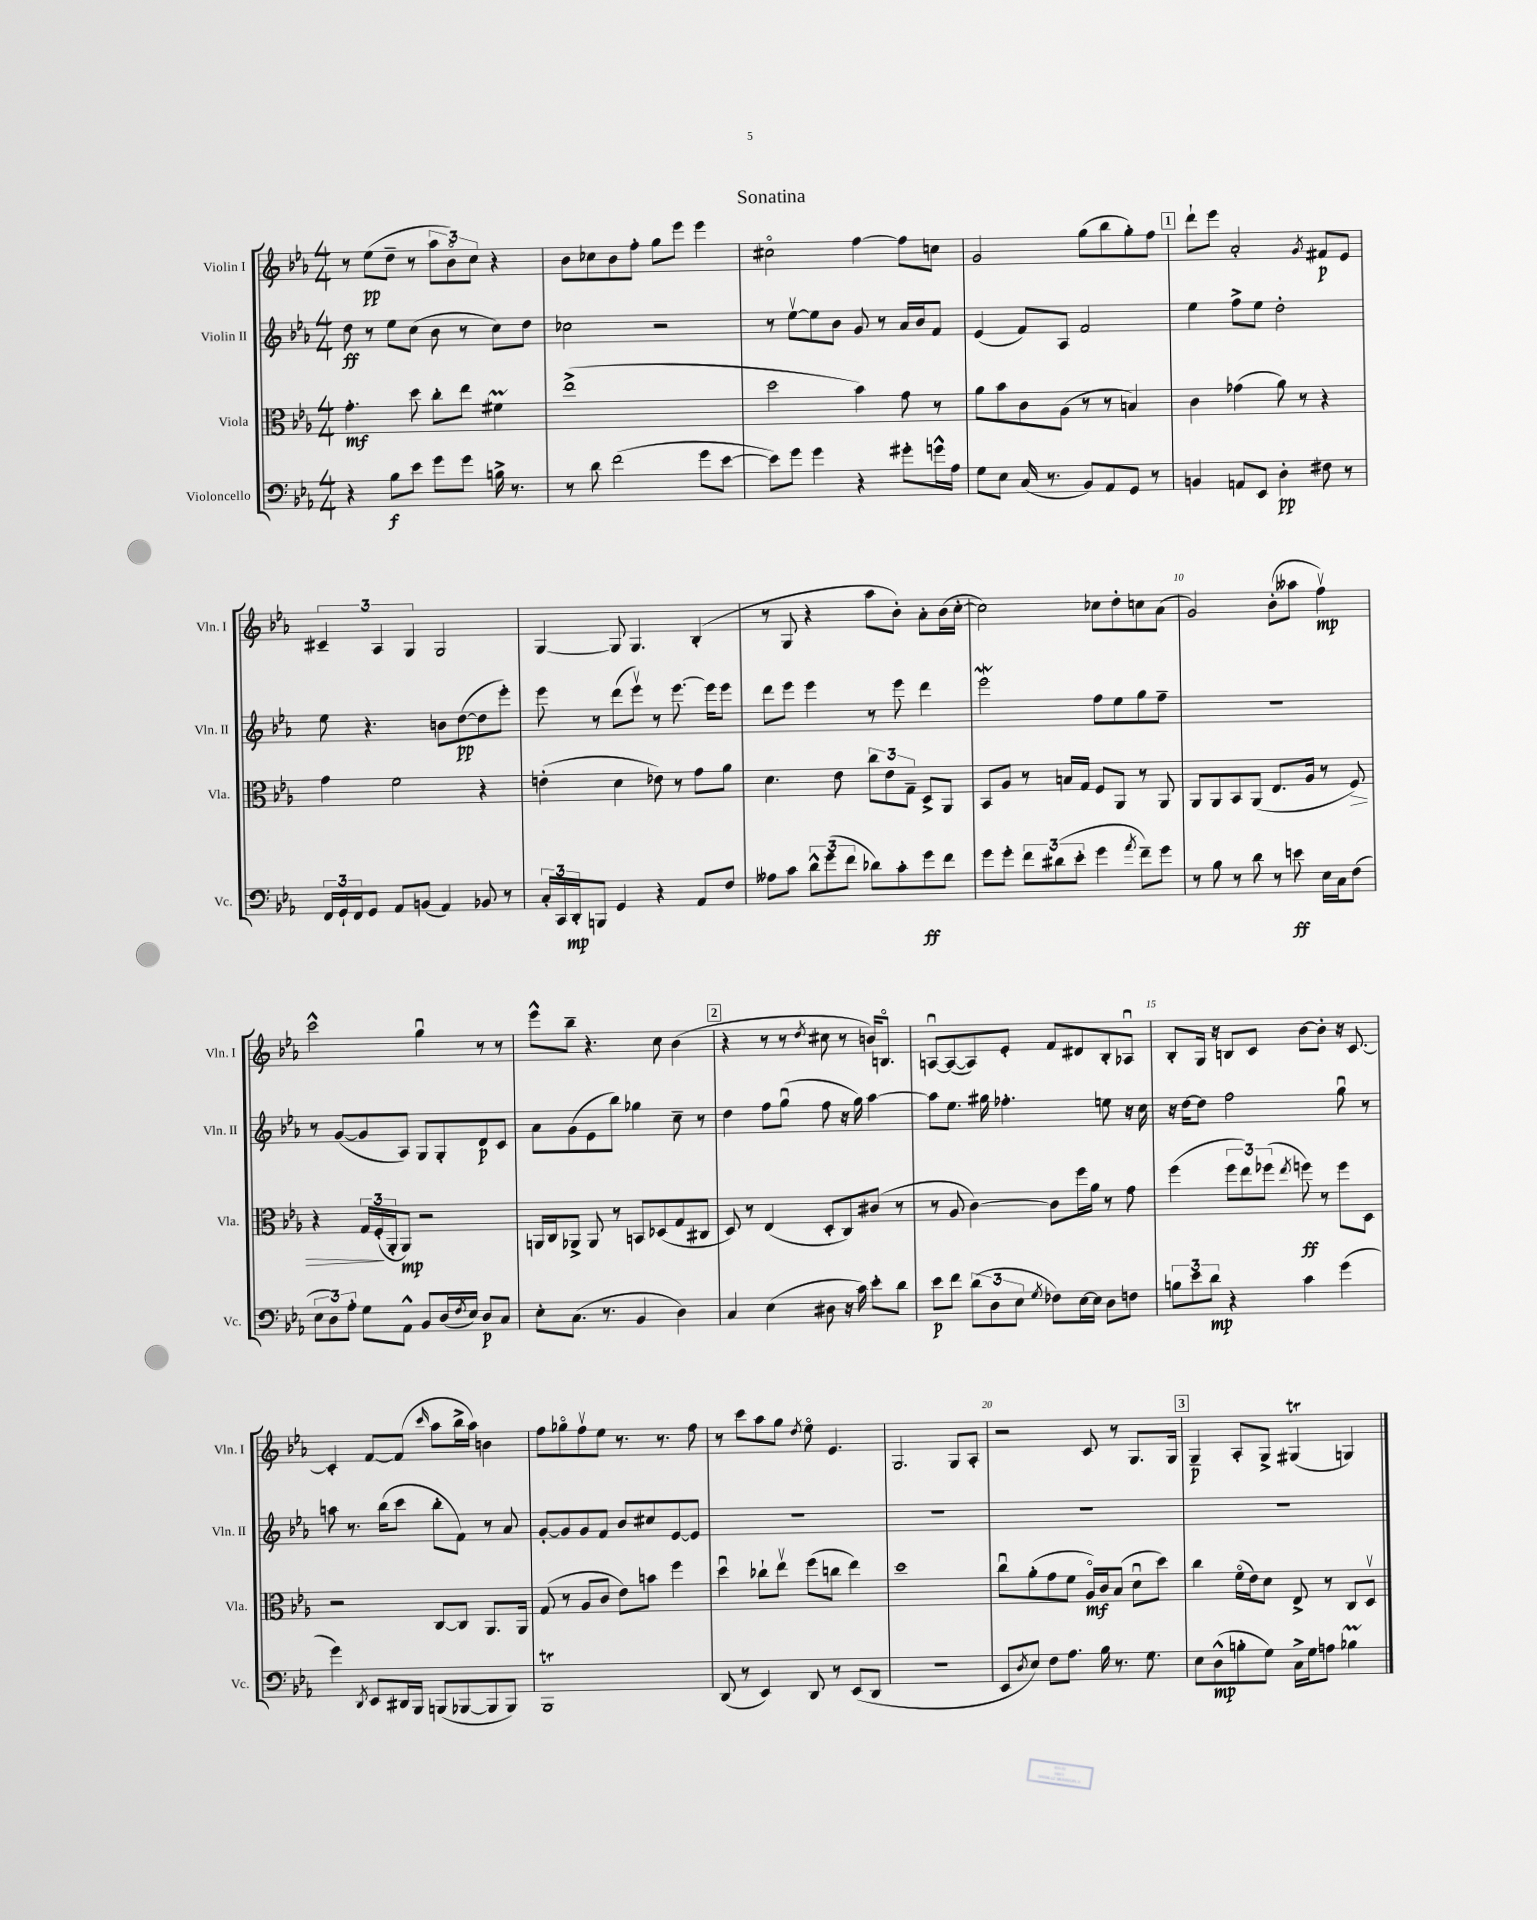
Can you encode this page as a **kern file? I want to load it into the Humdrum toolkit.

**kern	**kern	**kern	**kern
*staff4	*staff3	*staff2	*staff1
*clefF4	*clefC3	*clefG2	*clefG2
*k[b-e-a-]	*k[b-e-a-]	*k[b-e-a-]	*k[b-e-a-]
*M4/4	*M4/4	*M4/4	*M4/4
4r	4.g'	8dd	8r
.	.	8r	(8ee-
8B-	.	8ee-	8dd~
8e-	8dd	(8cc	8r
8g	8cc'	8b-	12aa-
.	.	.	12b-o)
8g	8ee-	8r	.
.	.	.	12cc
16B^	4f#	8cc)	4r
8.r	.	.	.
.	.	8dd	.
=	=	=	=
8r	(1ee-^	2cc-	8b-
8d	.	.	8cc-
(2f	.	.	8b-
.	.	.	8ff'
.	.	2r	8gg
.	.	.	8eee-
8g	.	.	4eee-
[8e-	.	.	.
=	=	=	=
8e-])	2dd	8r	2cc#o
8g	.	[8ee-v	.
4g	.	8ee-]	.
.	.	8b-	.
4r	4b-)	8g	[4ff
.	.	8r	.
8g#'	8g	16a-	8ff]
.	.	16b-	.
16g^^	8r	8f	8cc
16A-	.	.	.
=	=	=	=
8G	8a-	(4e-	2g
8E-	8b-	.	.
(16C	8c	8f)	.
8.r	.	.	.
.	(8A-	8A-	.
8BB-)	8r	2f	(8gg
8AA-	8r	.	8bb-
8GG	4B)	.	8gg')
8r	.	.	8ff
=	=	=	=
4BB	4c	4ee-	8ddd`
.	.	.	8eee-
8AA	(4g-	8ff^	2a-'
8EE-	.	8ee-	.
4D'	8a-)	2dd'	.
.	8r	.	.
.	.	.	8qg
8F#	4r	.	8f#
8r	.	.	8e-
=	=	=	=
24FF	4g	8ee-	6c#~
24GG`	.	.	.
24FF	.	.	.
8GG	.	4.r	.
.	.	.	6A-
8AA-	2f	.	.
.	.	.	6G
(8BB	.	.	.
4AA-)	.	8b	2G
.	.	([8dd	.
8BB-	4r	8dd]	.
8r	.	8eee-')	.
=	=	=	=
24C'	(4e'	8eee-	[4G
24CC	.	.	.
24DD'	.	.	.
8BBB	.	8r	.
4GG	4d	(8ddd	8G]
.	.	8eee-v)	4.G
4r	8e-)	8r	.
.	8r	[8.eee-	.
8AA-	8g	.	(4B-'
.	.	16eee-]	.
8F	8a-	8eee-	.
=	=	=	=
8A--	4.d	8ddd	8r
8c	.	8eee-	8G
12d^^	.	4eee-	4r
(12g	.	.	.
.	8e-	.	.
12f	.	.	.
8d-)	12cc	8r	8aa-
.	12e-	.	.
8c'	.	8eee-	8b-')
.	12G~	.	.
8g	8D^	4ddd	8a-'
8f	8AA-	.	(16b-
.	.	.	[16cc'
=	=	=	=
8g	8BB-	2eee-	2cc])
8g'	8A-	.	.
12f	8r	.	.
(12d#	.	.	.
.	16B	.	.
12e-'	.	.	.
.	16G	.	.
4g	8F	8ff	8cc-
.	8AA-	8ee-	8dd'
8qa-	.	.	.
8f~)	8r	8gg	8cc
8g	8AA-	8ff~	(8a-
=	=	=	=
8r	8AA-	1r	2g)
8B-	8AA-	.	.
8r	8BB-	.	.
8d	(8AA-	.	.
8r	8.E-	.	(8b-'
8e	.	.	8aa--
.	16A-	.	.
16E-	8r	.	4ffv)
16C	.	.	.
(8F	8F)	.	.
=	=	=	=
12E-	4r	8r	2ccc^^
12D)	.	.	.
.	.	([8g	.
12A-'	.	.	.
8G	24G	8g]	.
.	(24F'	.	.
.	24AA-'	.	.
8AA-^^	8AA-)	8A-)	.
8BB-	2r	8G	4ggu
(16D	.	8G'	.
8qF	.	.	.
16E-)	.	.	.
8D	.	8d	8r
8C	.	8c	8r
=	=	=	=
8E-'	16AA	8a-	8eee-^^
.	16C	.	.
(8.C	8AA-^	(8g	8bb-~
.	8AA-	8e-	4.r
8.r	.	.	.
.	8r	8bb-)	.
4BB-	8BB	4gg-	.
.	(8D-	.	8cc
4D)	8G	8cc~	(4b-
.	8C#	8r	.
=	=	=	=
4C	8D)	4dd	4r
.	8r	.	.
(4E-	(4E-	8ff	8r
.	.	(8ggu	8r
.	.	.	8qdd
8D#	8D'	8ff	8cc#
16r	8C)	16r	8r
16c)	.	16gg)	.
8e-'	(8c#	[4aa-	16b)
.	.	.	8.Bo
8d	8r	.	.
=	=	=	=
8e-	8r	8aa-]	[8Au
8f	8A-	8.ee-	(8A_
(12d	[4c)	.	8A])
.	.	16gg#	.
12D	.	.	.
.	.	4.ff-'	8e-'
12E-	.	.	.
8qG	.	.	.
8F-)	8c]	.	8f
[16E-	16ff	.	8d#
16E-]	16a-	.	.
8D	8r	8ee	8B-'
8F	8g	16r	8A-u
.	.	16cc	.
=	=	=	=
12B	(4ff	16r	8B-'
.	.	[16dd	.
12e-	.	.	.
.	.	8dd]	16G
12d	.	.	.
.	.	.	16r
4r	12ff	2ff	8B
.	12ee-)	.	.
.	.	.	8c
.	(12ff-	.	.
.	8qee-	.	.
4c	8ff)	.	[8b-
.	8r	.	8b-']
(4g	8ff	8ggu	16r
.	.	.	[8.c
.	8D	8r	.
=	=	=	=
4g)	2r	8aa	4c']
.	.	8.r	.
8qDD	.	.	.
8EE-	.	.	[8f
.	.	(16bb-	.
16DD#	.	8ccc	(8f]
16BBB-	.	.	.
.	.	.	16qqccc
(8BBB	[8C	8bb-'	8aa-
[8BBB-	8C]	8f)	16bb-^
.	.	.	16aa-)
8BBB-]	8.AA-	8r	4b
8BBB-)	.	8a-	.
.	16AA-	.	.
=	=	=	=
1BBB-	(8G	[8g'	8ff
.	8r	8g]	8gg-o
.	8A-	8g	8ffv
.	8c	8f	8ee-
.	8e-)	8b-	8.r
.	8b	8cc#	.
.	.	.	8.r
.	4ff	[8e-	.
.	.	8e-]	8ff
=	=	=	=
(8DD	4ddu	1r	8r
8r	.	.	8ccc
4EE-)	8cc-`	.	8aa-
.	8ee-v	.	8gg
.	.	.	8qdd
8DD	(8ff	.	8ee-o
8r	8cc	.	4.e-
(8EE-	4ee-)	.	.
8DD	.	.	.
=	=	=	=
1r	1dd	1r	2.G
.	.	.	8G
.	.	.	8A-'
=	=	=	=
8EE-	8ccu	1r	2r
8qD	.	.	.
8E-)	(8a-'	.	.
8F	8g	.	.
8.A-	8f	.	.
.	16A-o)	.	8c
16B-	16c	.	.
8.r	(8B-	.	8r
.	8du	.	8.G
8.G	.	.	.
.	8dd)	.	.
.	.	.	16G
=	=	=	=
8E-	4cc	1r	4G~
(8D^^	.	.	.
8B'	(16fo	.	8A-'
.	16e-)	.	.
8G)	8d	.	8G^
16C^	8E-^	.	(4G#
16G	.	.	.
8A	8r	.	.
4B-	8C	.	4G)
.	8Dv	.	.
==	==	==	==
*-	*-	*-	*-
